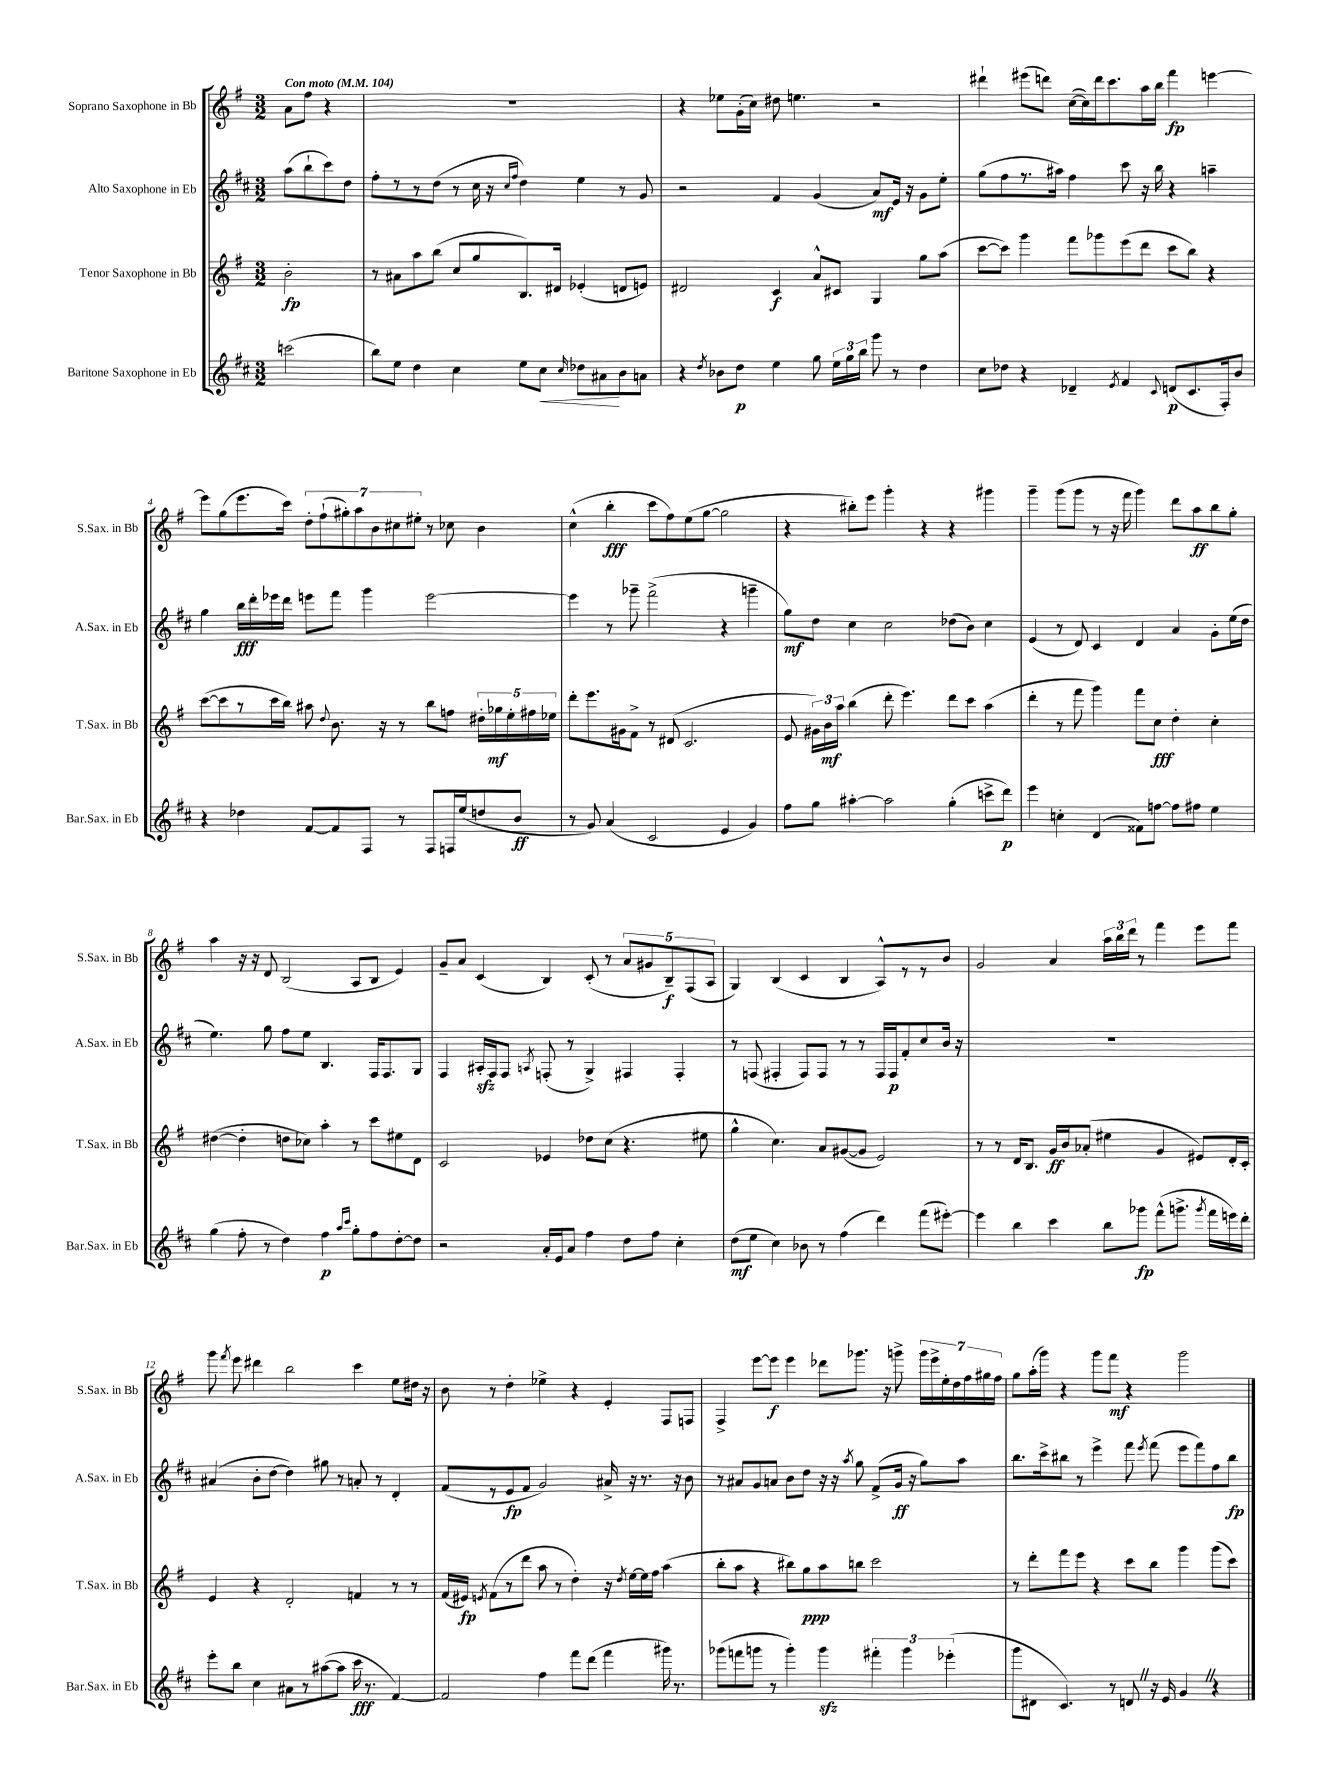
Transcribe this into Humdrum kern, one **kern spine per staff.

**kern	**dynam	**kern	**dynam	**kern	**dynam	**kern	**dynam
*part4	*part4	*part3	*part3	*part2	*part2	*part1	*part1
*staff4	*staff4	*staff3	*staff3	*staff2	*staff2	*staff1	*staff1
*I"Baritone Saxophone in Eb	*	*I"Tenor Saxophone in Bb	*	*I"Alto Saxophone in Eb	*	*I"Soprano Saxophone in Bb	*
*I'Bar.Sax. in Eb	*	*I'T.Sax. in Bb	*	*I'A.Sax. in Eb	*	*I'S.Sax. in Bb	*
*clefG2	*	*clefG2	*	*clefG2	*	*clefG2	*
*k[f#c#]	*	*k[f#]	*	*k[f#c#]	*	*k[f#]	*
*M3/2	*	*M3/2	*	*M3/2	*	*M3/2	*
*MM104	*	*MM104	*	*MM104	*	*MM104	*
=	=	=	=	=	=	=	=
!	!	!	!	!	!	!LO:TX:a:B:t=Con moto	!
(2cccn\	.	2b'\	fp	(8aa\L	.	8a\L	.
.	.	.	.	8bb`\	.	8ff#\J	.
.	.	.	.	8ccc#\)	.	4r	.
.	.	.	.	8dd\J	.	.	.
=1	=1	=1	=1	=1	=1	=1	=1
8bb\L)	.	8r	.	8ff#'\L	.	1.r	.
8ee\J	.	8a#X\L	.	8r	.	.	.
4dd\	.	8aa\	.	8r	.	.	.
.	.	(8bb\J	.	(8dd\J	.	.	.
4cc#\	.	8cc/L	.	8r	.	.	.
.	.	8gg/	.	16cc#\	.	.	.
.	.	.	.	16r	.	.	.
.	.	.	.	16qqcc#/LL	.	.	.
.	.	.	.	16qqff#/JJ	.	.	.
8ee\L	.	8.B/)	.	4dd\)	.	.	.
!	!LO:HP:b	!	!	!	!	!	!
8cc#\J	<	.	.	.	.	.	.
.	.	16d#X/Jk	.	.	.	.	.
16qqcc#/	.	.	.	.	.	.	.
8dd-X\L	.	(4e-X'/	.	4ee\	.	.	.
8a#X\	.	.	.	.	.	.	.
8b\	[	8dn/L	.	8r	.	.	.
8an\J	.	8en/J)	.	8g/	.	.	.
=2	=2	=2	=2	=2	=2	=2	=2
4r	.	2d#X/	.	2r	.	4r	.
8qdd/	.	.	.	.	.	.	.
8b-X\L	.	.	.	.	.	8ee-X\L	.
8dd\J	p	.	.	.	.	(16g'\L	.
.	.	.	.	.	.	16cc\JJ)	.
4ee\	.	4c/	f	4f#/	.	8dd#X\	.
.	.	.	.	.	.	4.een\	.
8gg\	.	8a^^/L	.	(4g/	.	.	.
24ee\LL	.	8c#X/J	.	.	.	.	.
24gg\	.	.	.	.	.	.	.
24bb\JJ	.	.	.	.	.	.	.
8ggg\	.	4G/	.	8a/L)	mf	2r	.
8r	.	.	.	16e/Jk	.	.	.
.	.	.	.	16r	.	.	.
4dd\	.	8gg\L	.	8g\L	.	.	.
.	.	(8aa\J	.	8ee'\J	.	.	.
=3	=3	=3	=3	=3	=3	=3	=3
8cc#\L	.	[8ccc\L	.	(8gg\L	.	4ddd#X`\	.
8dd-X\J	.	8ccc\J])	.	8ff#\	.	.	.
4r	.	4ggg\	.	8.r	.	(8eee#X\L	.
.	.	.	.	.	.	8dddn\J)	.
.	.	.	.	16aa#X\Jk)	.	.	.
4d-X~/	.	8fff#\L	.	4ff#\	.	([16cc\LL	.
.	.	.	.	.	.	16cc\])	.
.	.	8ggg-X\	.	.	.	16ddd\J	.
.	.	.	.	.	.	8.ccc\	.
8qe/	.	.	.	.	.	.	.
4f#/	.	(8eee\	.	8ccc#\	.	.	.
.	.	8ddd\J	.	16r	.	16aa\L	.
.	.	.	.	16bb\	.	16bb\JJ	.
8qqc#/	.	.	.	.	.	.	.
(8dn/L	p	8ccc\L	.	4r	.	4fff#\	fp
8.c#/	.	8bb\J)	.	.	.	.	.
.	.	4r	.	4aan~\	.	[4eeen\	.
16F#'/k)	.	.	.	.	.	.	.
8b/J	.	.	.	.	.	.	.
!!LO:LB:g=z
=4	=4	=4	=4	=4	=4	=4	=4
4r	.	([8ccc\L	.	4gg\	.	8eee\L]	.
.	.	8ccc\]	.	.	.	(8gg\	.
4dd-X\	.	8r	.	16bb\LL	fff	8.eee\	.
.	.	.	.	16ddd'\	.	.	.
.	.	16ccc\L	.	16eee-X\	.	.	.
.	.	16bb\JJ)	.	16ddd\JJ	.	16ccc\Jk)	.
[8f#/L	.	8aa#X\	.	8eeen\L	.	14dd'\L	.
.	.	.	.	.	.	(14ff#`\	.
.	.	8qqdd/	.	.	.	.	.
8f#/]	.	8.b\	.	8fff#\J	.	.	.
.	.	.	.	.	.	14gg#X'\)	.
.	.	.	.	.	.	14aa\	.
8F#/J	.	.	.	4ggg\	.	.	.
.	.	.	.	.	.	14b\	.
.	.	16r	.	.	.	.	.
.	.	.	.	.	.	14cc#X\	.
8r	.	8r	.	.	.	.	.
.	.	.	.	.	.	14ee#X'\J	.
8F#/L	.	8bb\L	.	[2eee\	.	8r	.
16Fn/L	.	8ffn\J	.	.	.	8cc-X\	.
(16ee/J	.	.	.	.	.	.	.
8ddn/	.	20dd#X'\LL	.	.	.	4b\	.
.	.	20gg-X\	mf	.	.	.	.
.	.	20ee'\	.	.	.	.	.
8b/J	ff	.	.	.	.	.	.
.	.	20ff#X\	.	.	.	.	.
.	.	20ee-X\JJ	.	.	.	.	.
=5	=5	=5	=5	=5	=5	=5	=5
8r	.	8ddd'\L	.	4eee\]	.	(4cc^^\	.
8g/)	.	8.eee\	.	.	.	.	.
(4a/	.	.	.	8r	.	4bb'\	fff
.	.	16g#X\k	.	.	.	.	.
.	.	8f#^\J	.	8ggg-X~\	.	.	.
2c#/	.	8r	.	(2fff#^\	.	8ccc\L	.
.	.	(8d#X/	.	.	.	8ff#\)	.
.	.	2.c/	.	.	.	(8ee\	.
.	.	.	.	.	.	[8gg\J	.
4e/	.	.	.	4r	.	2gg\]	.
4g/)	.	.	.	4gggn~\	.	.	.
=6	=6	=6	=6	=6	=6	=6	=6
8ff#\L	.	8e/	.	8gg\L)	mf	4r	.
8gg\J	.	24g#X\LL)	.	8dd\J	.	.	.
.	.	24b\	mf	.	.	.	.
.	.	24aa\JJ	.	.	.	.	.
[4aa#X'\	.	(4bb\	.	4cc#\	.	8bb#X'\L)	.
.	.	.	.	.	.	8eee\J	.
2aa#\]	.	8ddd'\	.	2cc#\	.	4ggg'\	.
.	.	4.eee\)	.	.	.	.	.
.	.	.	.	.	.	4r	.
(4gg'\	.	8ddd\L	.	(8dd-X\L	.	4r	.
.	.	8ccc\J	.	8b\J)	.	.	.
8cccn^\L	.	(4aa\	.	4cc#\	.	4ggg#X\	.
8ddd\J)	p	.	.	.	.	.	.
=7	=7	=7	=7	=7	=7	=7	=7
4eee\	.	4ddd'\	.	(4e/	.	4ggg~\	.
4ccn'\	.	8r	.	8r	.	(8ggg\L	.
.	.	8fff#\	.	8d/)	.	8ggg\J	.
(4d/	.	4ggg\)	.	4c#/	.	8r	.
.	.	.	.	.	.	16r	.
.	.	.	.	.	.	16fff#\	.
8f##X\L)	.	8fff#\L	.	4d/	.	4ggg\)	.
[8ffn\J	.	8cc\J	fff	.	.	.	.
8ff\L]	.	4dd'\	.	4a/	.	8ddd\L	.
8ff#X\J	.	.	.	.	.	8aa\	ff
4ee\	.	4cc'\	.	8g'\L	.	8bb\	.
.	.	.	.	(16ee\L	.	8gg'\J	.
.	.	.	.	16dd\JJ	.	.	.
!!LO:LB:g=z
=8	=8	=8	=8	=8	=8	=8	=8
(4gg\	.	([4dd#X\	.	4.ee\)	.	4aa\	.
8ff#'\	.	4dd#'\]	.	.	.	16r	.
.	.	.	.	.	.	16r	.
8r	.	.	.	8gg\	.	8d/	.
4dd\)	.	8ddn\L	.	8ff#\L	.	(2B/	.
.	.	8cc-X\J)	.	8ee\J	.	.	.
4ff#\	p	4aa'\	.	4.B/	.	.	.
16qqaa/LL	.	.	.	.	.	.	.
16qqccc#/JJ	.	.	.	.	.	.	.
8gg'\L	.	8r	.	.	.	8A/L	.
8ff#\	.	8ccc\L	.	16F#/KL	.	8B/J	.
.	.	.	.	8.F#/	.	.	.
[8dd'\	.	8ee#X\	.	.	.	4e/)	.
8dd\J]	.	8d\J	.	8G/J	.	.	.
=9	=9	=9	=9	=9	=9	=9	=9
2r	.	2c/	.	4F#/	.	8g~/L	.
.	.	.	.	.	.	8a/J	.
.	.	.	.	16A#Xzz'/LL	.	(4c/	.
.	.	.	.	16F#/J	.	.	.
.	.	.	.	8F#/J	.	.	.
.	.	.	.	8qAn/	.	.	.
16a'/LL	.	4e-X/	.	(8Fn'/	.	4B/)	.
16e/J	.	.	.	.	.	.	.
8a/J	.	.	.	8r	.	.	.
4ff#\	.	8dd-X\L	.	4G^/)	.	(8c'/	.
.	.	(8cc\J	.	.	.	8r	.
8dd\L	.	4.r	.	4F#X/	.	10a/L	.
.	.	.	.	.	.	10g#X/	.
8ff#\J	.	.	.	.	.	.	.
.	.	.	.	.	.	10B~/)	f
4cc#'\	.	.	.	4F#'/	.	.	.
.	.	.	.	.	.	(10F#/	.
.	.	8ee#X\	.	.	.	.	.
.	.	.	.	.	.	10A/J	.
=10	=10	=10	=10	=10	=10	=10	=10
(8dd\L	mf	4gg^^\	.	8r	.	4G/)	.
8ee\J	.	.	.	(8Fn/	.	.	.
4cc#\)	.	4.cc\)	.	4F#X'/	.	(4B/	.
8b-X\	.	.	.	8F#/L)	.	4c/	.
8r	.	8a/L	.	8F#/J	.	.	.
(4ff#\	.	([8g#X/	.	8r	.	4B/	.
.	.	8g#/J]	.	8r	.	.	.
4ddd\)	.	2e/)	.	16F#/LL	.	8A^^/L)	.
.	.	.	.	16F#/J	p	.	.
.	.	.	.	8f#'/	.	8r	.
(8fff#\L	.	.	.	8cc#/	.	8r	.
[8eee#X'\J)	.	.	.	16b/Jk	.	8b/J	.
.	.	.	.	16r	.	.	.
=11	=11	=11	=11	=11	=11	=11	=11
4eee#\]	.	8r	.	1.r	.	2g/	.
.	.	8r	.	.	.	.	.
4bb\	.	16d/KL	.	.	.	.	.
.	.	8.B/J	.	.	.	.	.
4ccc#\	.	16g/LL	ff	.	.	4a/	.
.	.	16b/J	.	.	.	.	.
.	.	(8a-X'/J	.	.	.	.	.
8bb\L	.	4ee#X\	.	.	.	24aa\LL	.
.	.	.	.	.	.	24bb\	.
.	.	.	.	.	.	24ddd\JJ	.
8ggg-X\J	fp	.	.	.	.	8r	.
(8fff#^^\L	.	4g/	.	.	.	4fff#\	.
8.gggn^\J	.	.	.	.	.	.	.
.	.	8e#X/L)	.	.	.	8eee\L	.
8qggg/	.	.	.	.	.	.	.
16fff#\LL	.	.	.	.	.	.	.
16eeen\)	.	16d'/L	.	.	.	8fff#\J	.
16ddd'\JJ	.	16c'/JJ	.	.	.	.	.
!!LO:LB:g=z
=12	=12	=12	=12	=12	=12	=12	=12
8eee'\L	.	4e/	.	(4a#X/	.	8ggg\	.
.	.	.	.	.	.	8qfff#/	.
8bb\J	.	.	.	.	.	8eee\	.
4cc#\	.	4r	.	8b'\L	.	4ddd#X\	.
.	.	.	.	[8dd\J	.	.	.
8a#X\L	.	2d'/	.	4dd\])	.	2bb\	.
8r	.	.	.	.	.	.	.
([8aa#X\	.	.	.	8gg#X\	.	.	.
8aa#\J]	.	.	.	8r	.	.	.
16ccc#\	fff	4fn/	.	8an'/	.	4ccc\	.
8.r	.	.	.	.	.	.	.
.	.	.	.	8r	.	.	.
[4f#/)	.	8r	.	4d'/	.	8ee\L	.
.	.	8r	.	.	.	16dd#X\Jk	.
.	.	.	.	.	.	16r	.
=13	=13	=13	=13	=13	=13	=13	=13
2f#/]	.	(16f#/LL	.	(8f#/L	.	8b\	.
.	.	16e#X/JJ)	fp	.	.	.	.
.	.	8qen/	.	.	.	.	.
.	.	(8f#\L	.	8r	.	8r	.
.	.	8r	.	8e/	fp	4dd'\	.
.	.	8ddd\J	.	8f#/J	.	.	.
4ff#\	.	8aa\	.	2g/)	.	4ee-X^\	.
.	.	8r	.	.	.	.	.
8fff#\L	.	4dd'\)	.	.	.	4r	.
(8ddd\J	.	.	.	.	.	.	.
4fff#\	.	16r	.	16a#X^/	.	4e'/	.
.	.	8qdd/	.	.	.	.	.
.	.	[16ee\LL	.	16r	.	.	.
.	.	16ee\]	.	8.r	.	.	.
.	.	16ff#\JJ	.	.	.	.	.
16ggg#X\)	.	(4aa\	.	.	.	8F#/L	.
8.r	.	.	.	16r	.	.	.
.	.	.	.	8b\	.	8Fn/J	.
=14	=14	=14	=14	=14	=14	=14	=14
(8ggg-X\L	.	8bb'\L	.	8r	.	4F#^/	.
8fffn\	.	8aa\J	.	8a#X/L	.	.	.
8gggn\J	.	4r	.	8g/	.	[8eee\L	.
8r	.	.	.	8an/J	.	8eee\J]	f
4ggg'\)	.	8bb#X\L)	.	8b\L	.	4eee\	.
.	.	8gg\	ppp	8dd\J	.	.	.
4gggzz\	.	8aa\	.	16r	.	8ddd-X\L	.
.	.	.	.	16r	.	.	.
.	.	.	.	8qaa/	.	.	.
.	.	8bbn\J	.	8gg\	.	8.ggg-X\J	.
6fff#X'\	.	2ccc\	.	(8f#^/L	.	.	.
.	.	.	.	.	.	16r	.
.	.	.	.	16g/Jk	ff	8gggn^\	.
6ggg\	.	.	.	.	.	.	.
.	.	.	.	16r	.	.	.
.	.	.	.	8gg\L)	.	28ggg\LL	.
.	.	.	.	.	.	28eee^\	.
.	.	.	.	.	.	28ee'\	.
(6eee-X'\	.	.	.	.	.	.	.
.	.	.	.	.	.	28dd\	.
.	.	.	.	8aa\J	.	.	.
.	.	.	.	.	.	28ff#\	.
.	.	.	.	.	.	28gg#X\	.
.	.	.	.	.	.	28ff#\JJ	.
=15	=15	=15	=15	=15	=15	=15	=15
8ggg\L	.	8r	.	8.bb\L	.	8gg\L	.
8d#X\J	.	8ddd'\L	.	.	.	(16aa'\L	.
.	.	.	.	16ccc#^\k	.	16ggg\JJ)	.
4.c#/)	.	8fff#\	.	8bb#X\J	.	4r	.
.	.	8eee\J	.	8r	.	.	.
.	.	4r	.	4eee^\	.	8ggg\L	.
8r	.	.	.	.	.	8fff#\J	mf
8dnZ/	.	8ccc\L	.	8fff#\	.	4r	.
.	.	.	.	8qeee/	.	.	.
16r	.	8bb\J	.	(8fff#\	.	.	.
16e/	.	.	.	.	.	.	.
4gZ/	.	4ggg\	.	8eee\L	.	2ggg\	.
.	.	.	.	8fff#\)	.	.	.
4r	.	(8ggg\L	.	8ff#\	.	.	.
.	.	8ccc\J)	.	8bb#\J	fp	.	.
==	==	==	==	==	==	==	==
*-	*-	*-	*-	*-	*-	*-	*-
